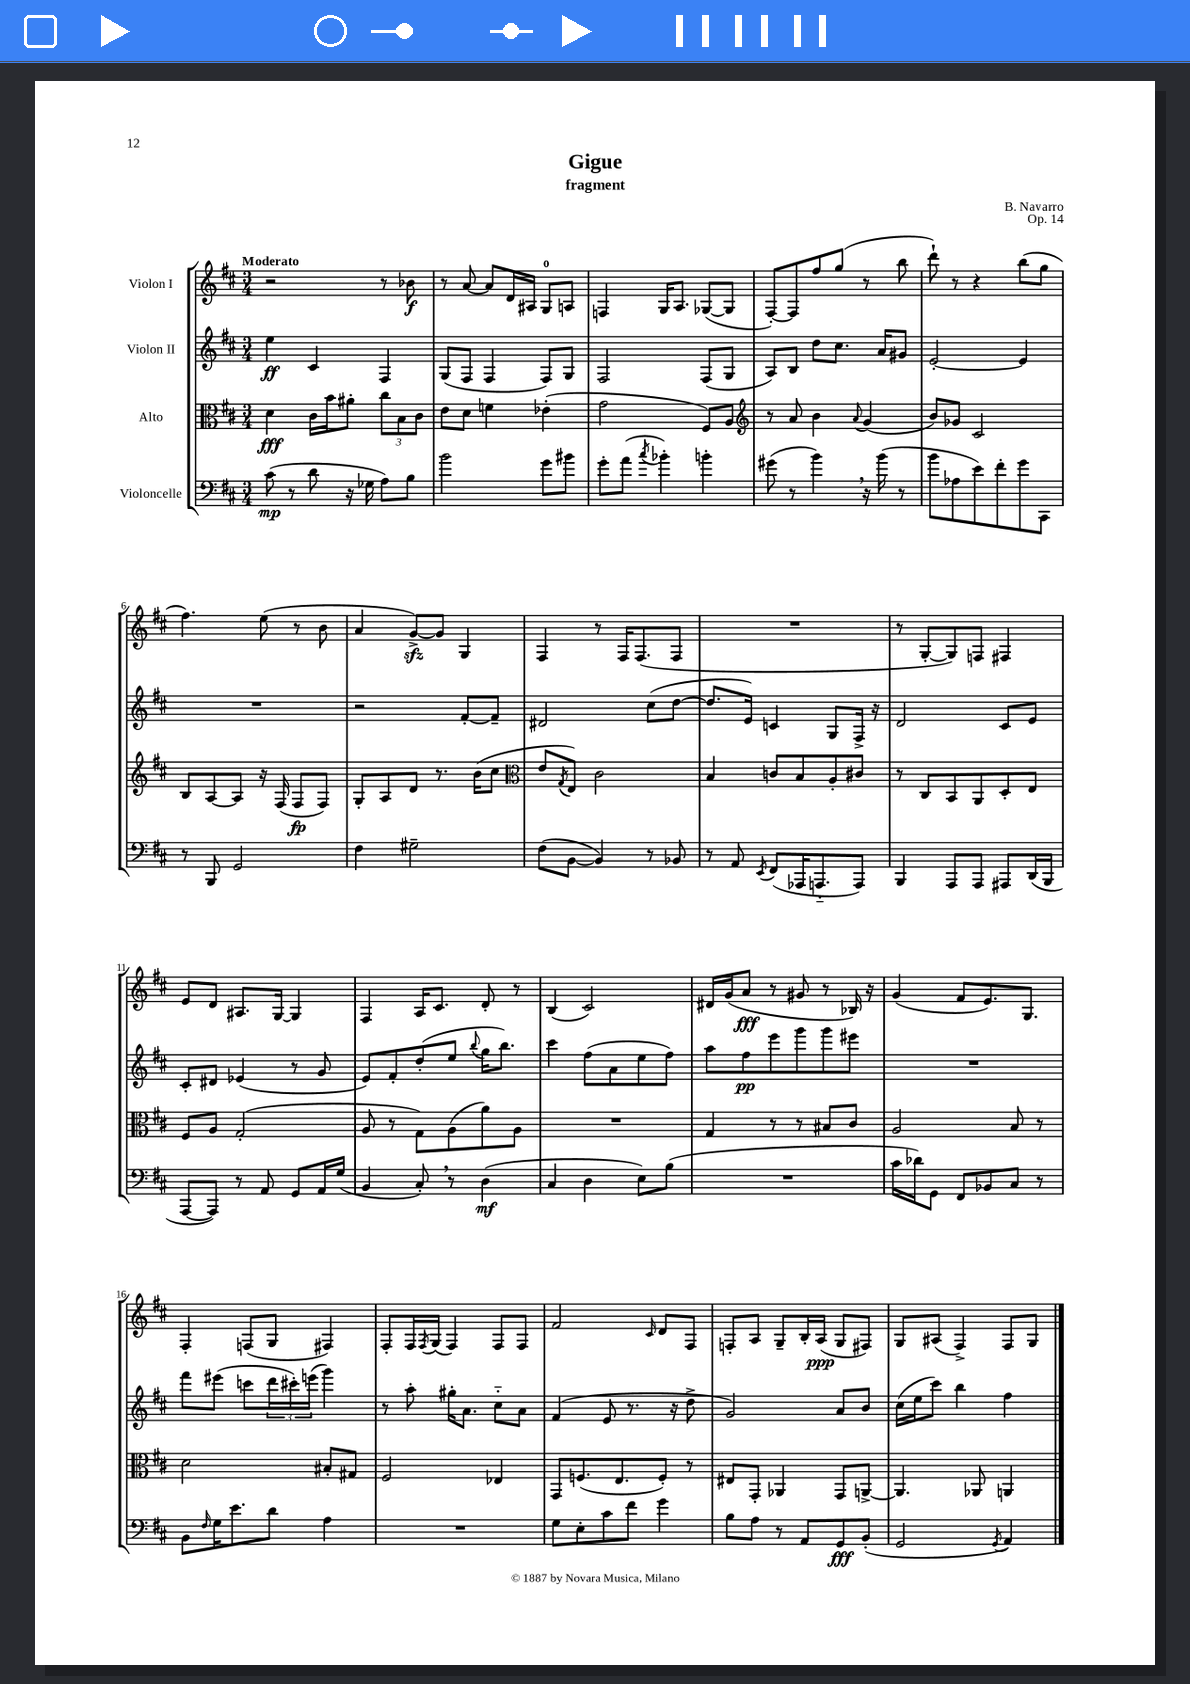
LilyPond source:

\header { title = "Gigue" composer = "B. Navarro" subtitle = "fragment" opus = "Op. 14" }
<<
\new StaffGroup <<
\new Staff = "s0" \with { instrumentName = "Violon I" } {
    \clef treble \key d \major \numericTimeSignature \time 3/4 \tempo "Moderato"
    r2 r8 bes'8\f |
    r8 a'8~ a'8 d'16 ais16 g8-0 a8 |
    f4 g16 a8. ges8~( ges8 |
    fis8~-.) fis8 fis''8 g''8( r8 b''8 |
    d'''8-!) r8 r4 b''8( g''8 |
    fis''4.) e''8( r8 b'8 |
    a'4 g'8~->\sfz) g'8 g4 |
    fis4 r8 fis16 fis8.( fis8 |
    R2. |
    r8 g8~-. g8) f8 fis4 |
    e'8 d'8 ais8. g16~ g4 |
    fis4 a16 cis'8. d'8-. r8 |
    b4( cis'2) |
    dis'16 g'16( a'8\fff r8 gis'8 r8 bes16) r16 |
    g'4( fis'8 e'8.) g8. |
    fis4-. f8( g8 fis4) |
    fis8-. fis16 \acciaccatura { fis8 } g16( fis4) fis8 fis8 |
    fis'2 \grace { cis'16 } d'8 fis8 |
    f8-. a8 g8-- b16-. a16\ppp( g8 fis8) |
    g8 ais8( fis4->) fis8 g8 \bar "|." |
}
\new Staff = "s1" \with { instrumentName = "Violon II" } {
    \clef treble \key d \major \numericTimeSignature \time 3/4
    e''4\ff cis'4 fis4 |
    g8( fis8 fis4 fis8) g8 |
    fis2 fis8( g8 |
    a8) b8 d''8 cis''8. a'16 gis'8 |
    e'2~-. e'4 |
    R2. |
    r2 fis'8~-. fis'8-- |
    dis'2 cis''8( d''8~ |
    d''8. e'16) c'4 g8 fis16-> r16 |
    d'2 cis'8 e'8 |
    cis'8-. dis'8 ees'4( r8 g'8 |
    e'8) fis'8-. d''8-.( e''8 \appoggiatura { b''8 } g''16 b''8.) |
    cis'''4 fis''8( a'8 e''8 fis''8) |
    a''8 fis''8\pp e'''8 g'''8 g'''8 eis'''8 |
    R2. |
    fis'''8 eis'''8( c'''8 \tuplet 3/2 { d'''16 cis'''16-.) e'''16( } g'''4) |
    r8 a''8-. gis''16-. a'8. cis''8-_ a'8 |
    fis'4( e'8 r8. r16 d''8-> |
    g'2) a'8 b'8 |
    cis''16( e''16 cis'''8) b''4 fis''4 \bar "|." |
}
\new Staff = "s2" \with { instrumentName = "Alto" } {
    \clef alto \key d \major \numericTimeSignature \time 3/4
    d'4\fff cis'16 b'16 ais'8-. \tuplet 3/2 { cis''8 b8 cis'8 } |
    e'8 d'8 f'4 ees'4-.( |
    g'2 fis8) a8 |
    \clef treble r8 a'8 b'4 \appoggiatura { a'8 } g'4( |
    b'8) ges'8 cis'2 |
    b8 a8~ a8 r16 fis16( fis8\fp fis8) |
    g8-. a8 d'8 r8. b'16( cis''8 |
    \clef alto e'8 \acciaccatura { g8 } e8) cis'2 |
    b4 c'8 b8 a8-. cis'8 |
    r8 cis8 b,8 a,8 d8-. e8 |
    fis8 a8 g2-.( |
    a8 r8 g8) a8( a'8) a8 |
    R2. |
    g4 r8 r8 bis8 cis'8 |
    a2 b8 r8 |
    d'2 bis8-. gis8 |
    fis2 ees4 |
    g,8 f8.( e8. f8-.) r8 |
    eis8 g,8-. aes,4 g,8 a,8~-> |
    a,4. aes,8 a,4 \bar "|." |
}
\new Staff = "s3" \with { instrumentName = "Violoncelle" } {
    \clef bass \key d \major \numericTimeSignature \time 3/4
    cis'8\mp( r8 d'8 r16 ges16 a8) b8 |
    b'2 g'8 bis'8 |
    g'8-. a'8( \acciaccatura { cis''8 } bes'4-.) b'4-. |
    gis'8( r8 b'4) \breathe r16 b'16( r8 |
    b'8 aes8 e'8) fis'8-. g'8 cis,8 |
    r8 b,,8 g,2 |
    fis4 gis2-- |
    fis8( b,8~ b,4) r8 bes,8 |
    r8 a,8 \acciaccatura { e,8 } fis,8( aes,,16 a,,8.-_ a,,8) |
    b,,4 a,,8 a,,8 ais,,8 d,16( b,,16 |
    a,,8~ a,,8) r8 a,8 g,8 a,16 g16( |
    b,4 cis8-.) \breathe r8 d4\mf( |
    cis4 d4 e8) b8( |
    R2. |
    cis'16 des'16) g,8 fis,8 bes,8 cis8 r8 |
    b,8 \grace { fis16 } g16 e'8. d'8 a4 |
    R2. |
    g8 e8-. cis'8 fis'8 g'4 |
    b8 a8 r8 a,8 g,8\fff b,8-.( |
    g,2 \acciaccatura { g,8 } a,4) \bar "|." |
}
>>
>>
